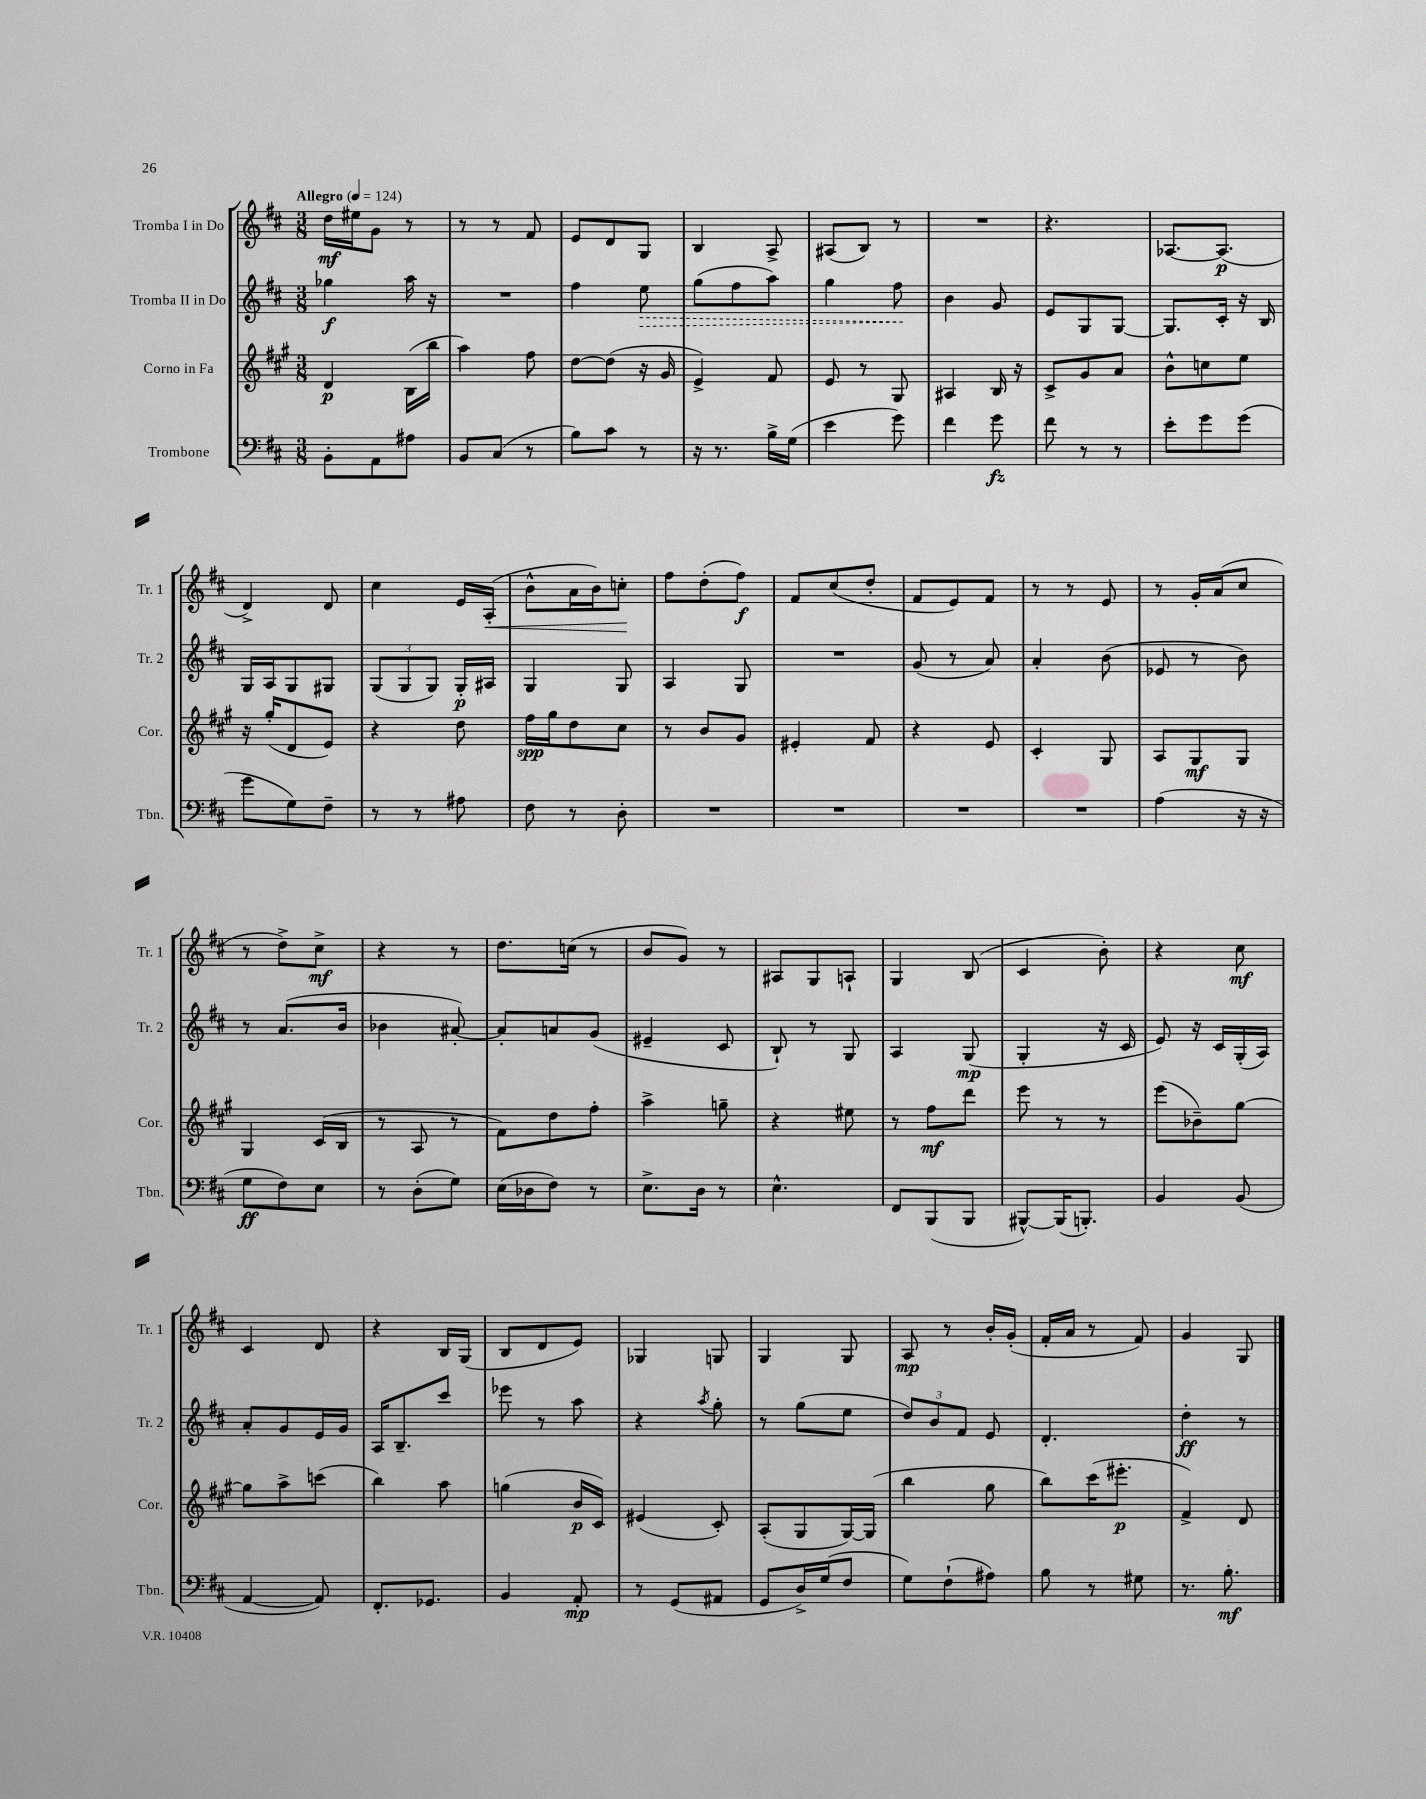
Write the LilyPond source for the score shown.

<<
\new StaffGroup <<
\new Staff = "s0" \with { instrumentName = "Tromba I in Do" shortInstrumentName = "Tr. 1" } {
    \clef treble \key d \major \numericTimeSignature \time 3/8 \tempo "Allegro" 4 = 124
    \autoBeamOff d''16[\mf eis''16 g'8] r8 |
    r8 r8 fis'8 |
    e'8[ d'8 g8] |
    b4 a8-> |
    ais8[( b8]) r8 |
    R4. |
    r4. |
    aes8.[~ aes8.]\p( |
    d'4->) d'8 |
    cis''4 e'16[ a16]-.\<( |
    b'8[-^ a'16 b'16) c''8]-.\! |
    fis''8[ d''8-.( fis''8]\f) |
    fis'8[ cis''8( d''8]-. |
    fis'8[ e'8) fis'8] |
    r8 r8 e'8 |
    r8 g'16[-. a'16( cis''8] |
    r8 d''8[->) cis''8]->\mf |
    r4 r8 |
    d''8.[ c''16]( r8 |
    b'8[ g'8]) r8 |
    ais8[ g8 a8]-! |
    g4 b8( |
    cis'4 b'8-.) |
    r4 cis''8\mf |
    cis'4 d'8 |
    r4 b16[ g16]( |
    b8[ d'8 e'8]) |
    ges4 g8 |
    g4 g8 |
    a8\mp r8 b'16[-. g'16]-.( |
    fis'16[-. a'16] r8 fis'8) |
    g'4 g8 \bar "|." |
}
\new Staff = "s1" \with { instrumentName = "Tromba II in Do" shortInstrumentName = "Tr. 2" } {
    \clef treble \key d \major \numericTimeSignature \time 3/8
    \autoBeamOff ges''4\f a''16 r16 |
    R4. |
    fis''4 \once \override Hairpin.style = #'dashed-line e''8\> |
    g''8[( fis''8 a''8]) |
    g''4 fis''8\! |
    b'4 g'8 |
    e'8[ g8 g8]~ |
    g8.[ cis'16]-. r16 b16 |
    g16[ a16 g8 gis8] |
    \tuplet 3/2 { g8[( g8 g8]) } g16[-.\p ais16] |
    g4 g8 |
    a4 g8 |
    R4. |
    g'8( r8 a'8) |
    a'4-. b'8( |
    ees'8 r8 b'8) |
    r8 a'8.[( b'16] |
    bes'4 ais'8~-.) |
    ais'8[-. a'8 g'8]( |
    eis'4-- cis'8 |
    b8-!) r8 g8 |
    a4 g8\mp( |
    g4-. r16 cis'16 |
    e'8) r16 cis'16[ g16-.( a16]) |
    a'8[-. g'8 e'16 g'16] |
    a16[ b8.-- cis'''8] |
    ees'''8 r8 a''8 |
    r4 \acciaccatura { a''8 } g''8-. |
    r8 g''8[( e''8] |
    \tuplet 3/2 { d''8[) b'8 fis'8] } e'8 |
    d'4.-. |
    d''4-.\ff r8 \bar "|." |
}
\new Staff = "s2" \with { instrumentName = "Corno in Fa" shortInstrumentName = "Cor." } {
    \clef treble \key a \major \numericTimeSignature \time 3/8
    \autoBeamOff d'4\p b16[( b''16] |
    a''4) fis''8 |
    d''8[~ d''8]( r16 gis'16 |
    e'4->) fis'8 |
    e'8 r8 gis8 |
    ais4 b16 r16 |
    cis'8[-> gis'8 a'8] |
    b'8[-^ c''8 e''8] |
    r16 gis''16[-.( d'8 e'8]) |
    r4 d''8 |
    fis''16[\spp gis''16 d''8 cis''8] |
    r8 b'8[ gis'8] |
    eis'4-. fis'8 |
    r4 e'8 |
    cis'4-. gis8 |
    a8[ gis8\mf gis8] |
    gis4 cis'16[( b16] |
    r8 a8 r8 |
    fis'8[) d''8 fis''8]-. |
    a''4-> g''8-- |
    r4 eis''8 |
    r8 fis''8[\mf d'''8] |
    e'''8 r8 r8 |
    e'''8[( bes'8--) gis''8]~ |
    gis''8[ a''8-> c'''8]( |
    b''4) a''8 |
    g''4( b'16[\p cis'16]) |
    eis'4( cis'8-.) |
    a8[-.( gis8 gis16~) gis16]( |
    b''4 gis''8 |
    b''8[) cis'''16( eis'''8.]-.\p |
    fis'4->) d'8 \bar "|." |
}
\new Staff = "s3" \with { instrumentName = "Trombone" shortInstrumentName = "Tbn." } {
    \clef bass \key d \major \numericTimeSignature \time 3/8
    \autoBeamOff b,8[-. a,8 ais8] |
    b,8[ cis8]( r8 |
    b8[) cis'8] r8 |
    r16 r8. b16[-> g16]( |
    e'4 g'8) |
    fis'4 g'8\fz |
    fis'8 r8 r8 |
    e'8[-. g'8 g'8]( |
    g'8[ g8) fis8]-- |
    r8 r8 ais8 |
    fis8 r8 d8-. |
    R4. |
    R4. |
    R4. |
    R4. |
    a4( r16 r16 |
    g8[\ff fis8) e8] |
    r8 d8[-.( g8]) |
    e16[( des16 fis8]) r8 |
    e8.[-> d16] r8 |
    e4.-^ |
    fis,8[ b,,8( b,,8] |
    bis,,8[~-^) bis,,16( b,,8.]-.) |
    b,4 b,8( |
    a,4~ a,8) |
    fis,8.[-. ges,8.] |
    b,4 a,8-.\mp |
    r8 g,8[( ais,8] |
    g,8[ d16->) g16( fis8] |
    g8[) fis8-!( ais8]) |
    b8 r8 gis8 |
    r8. b8.-.\mf \bar "|." |
}
>>
>>
\layout { \context { \Score \remove "Bar_number_engraver" } }
